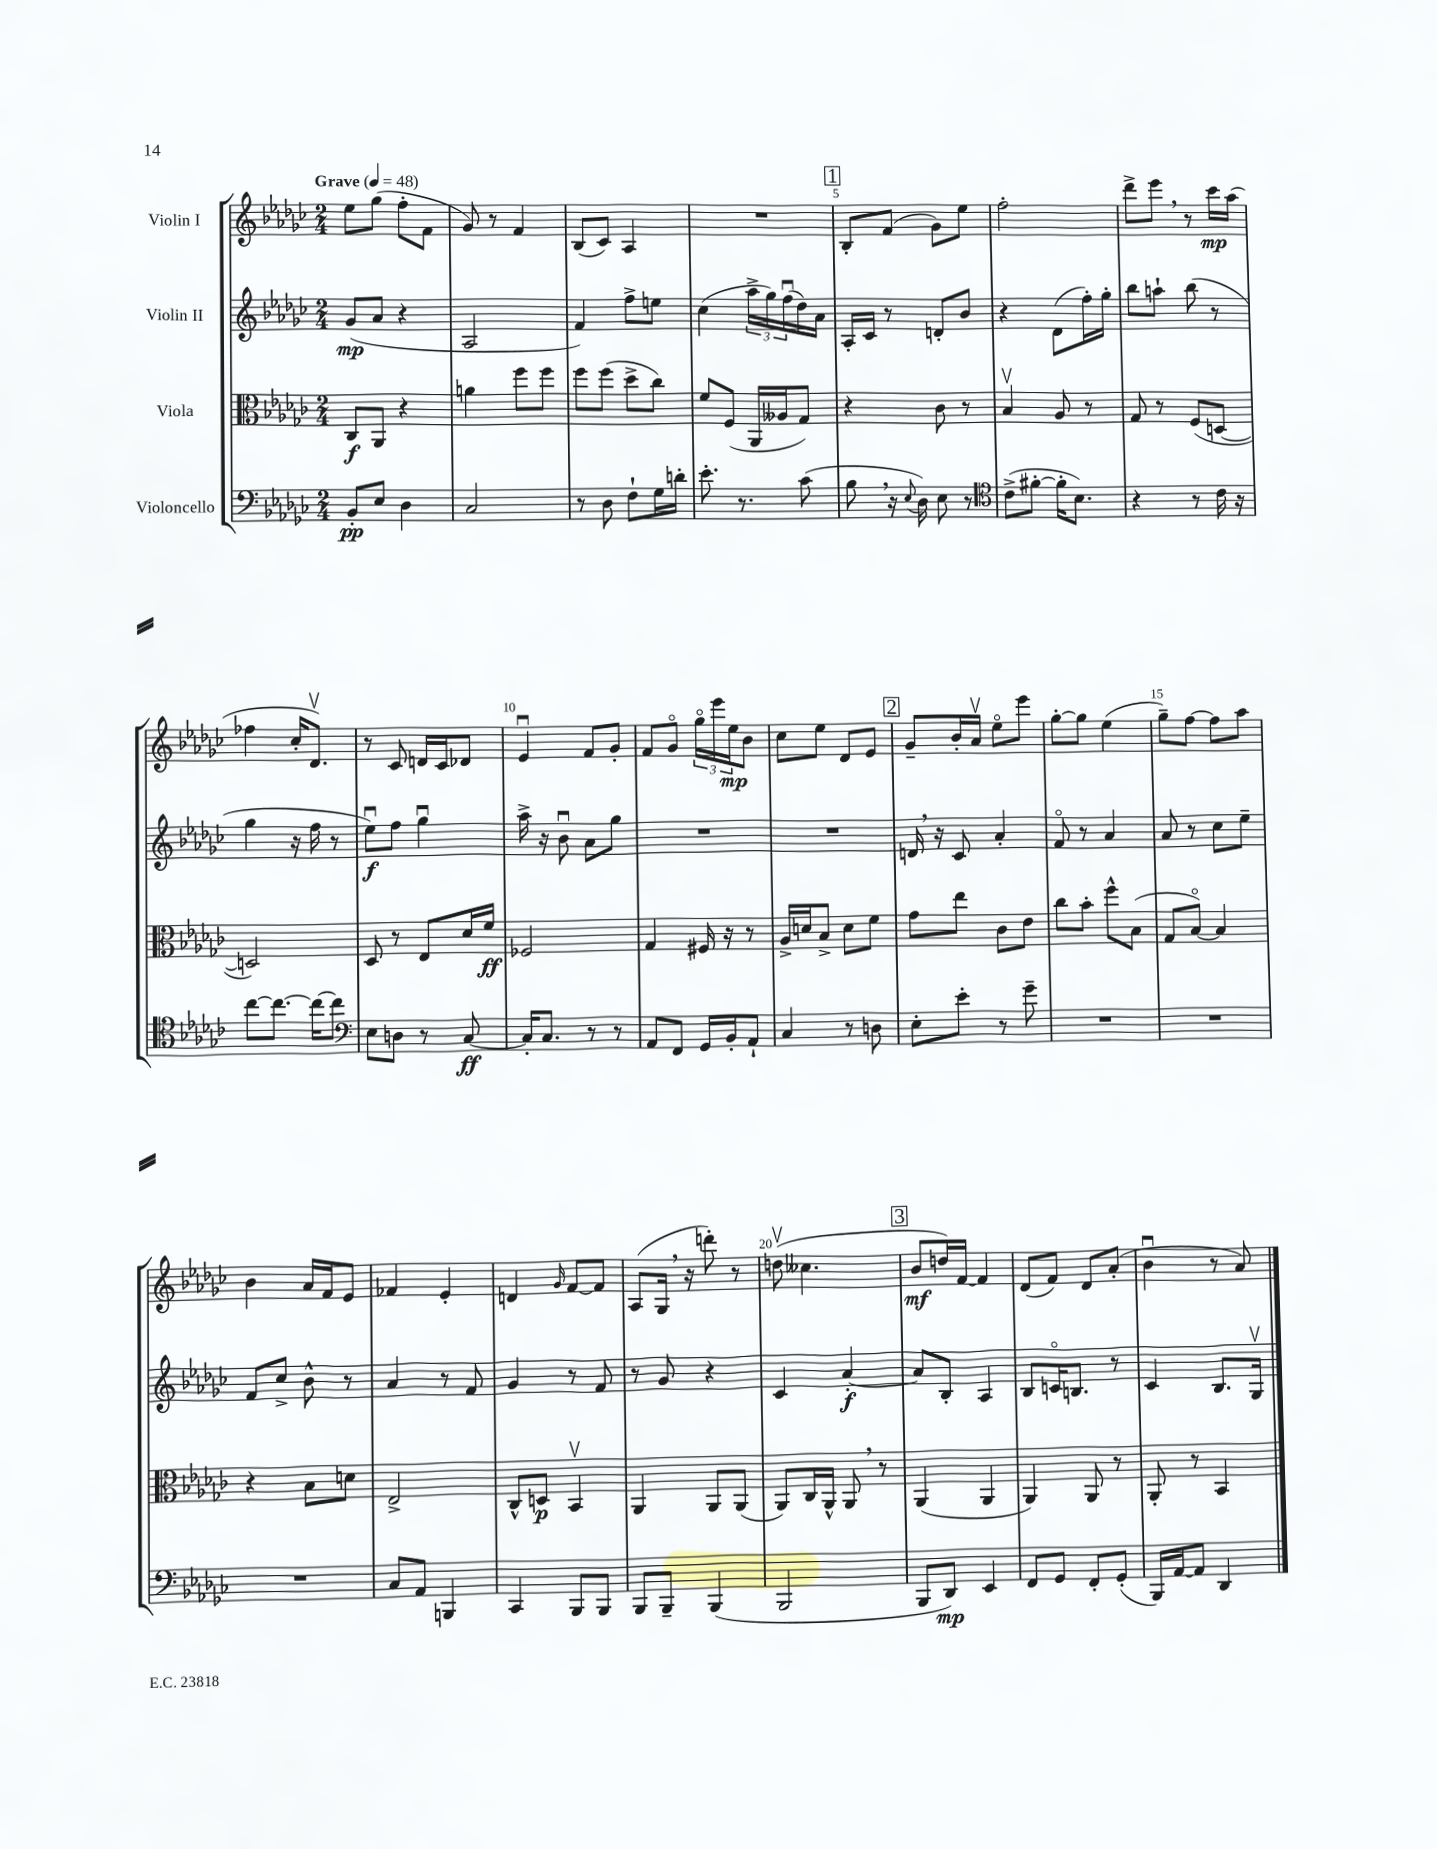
<<
\new StaffGroup <<
\new Staff = "s0" \with { instrumentName = "Violin I" } {
    \clef treble \key ges \major \numericTimeSignature \time 2/4 \tempo "Grave" 4 = 48
    ees''8 ges''8( f''8-. f'8 |
    ges'8) r8 f'4 |
    bes8( ces'8) aes4 |
    R2 |
    \mark \markup { \box "1" } bes8-. f'8( ges'8) ees''8 |
    f''2-. |
    des'''8-> ees'''8 \breathe r8 ces'''16\mp aes''16( |
    fes''4 ces''16-. des'8.\upbow) |
    r8 ces'8 d'16 ces'16 des'8 |
    ees'4\downbow f'8 ges'8-. |
    f'8 ges'8\flageolet \tuplet 3/2 { ges''16\flageolet ees'''16 ees''16\mp } bes'8 |
    ces''8 ees''8 des'8 ees'8 |
    \mark \markup { \box "2" } ges'8-- bes'16-. aes'16\upbow ees''8\flageolet ees'''8 |
    ges''8~-. ges''8 ees''4( |
    ges''8--) f''8~ f''8 aes''8 |
    bes'4 aes'16 f'16 ees'8 |
    fes'4 ees'4-. |
    d'4 \grace { ges'16 } f'8~ f'8 |
    aes8( ges16 \breathe r16 d'''8-.) r8 |
    d''8\upbow( ceses''4. |
    \mark \markup { \box "3" } bes'8\mf d''16) f'16~ f'4 |
    des'8( f'8) des'8 aes'8-.( |
    bes'4\downbow r8 aes'8) \bar "|." |
}
\new Staff = "s1" \with { instrumentName = "Violin II" } {
    \clef treble \key ges \major \numericTimeSignature \time 2/4
    ges'8\mp( aes'8 r4 |
    aes2 |
    f'4) f''8-> e''8 |
    ces''4( \tuplet 3/2 { aes''16-> ges''16) f''16\downbow( } des''16) aes'16 |
    \mark \markup { \box "1" } aes16-. ces'16 r8 d'8-. bes'8 |
    r4 des'8( f''16-.) ges''16-. |
    bes''8 a''8-! bes''8( r8 |
    ges''4 r16 f''16 r8 |
    ees''8\downbow\f) f''8 ges''4\downbow |
    aes''16-> r16 bes'8\downbow aes'8 ges''8 |
    R2 |
    R2 |
    \mark \markup { \box "2" } d'16 \breathe r16 ces'8 aes'4-. |
    f'8\flageolet r8 aes'4 |
    aes'8 r8 ces''8 ees''8-- |
    f'8 ces''8-> bes'8-^ r8 |
    aes'4 r8 f'8 |
    ges'4 r8 f'8 |
    r8 ges'8 r4 |
    ces'4 aes'4~-.\f |
    \mark \markup { \box "3" } aes'8 bes8-. aes4 |
    bes8 c'16\flageolet b8. r8 |
    ces'4 bes8. ges16\upbow \bar "|." |
}
\new Staff = "s2" \with { instrumentName = "Viola" } {
    \clef alto \key ges \major \numericTimeSignature \time 2/4
    ces8\f aes,8 r4 |
    a'4 f''8 f''8 |
    f''8 f''8( des''8-> ces''8) |
    f'8 f8( aes,16 aeses16 ges8) |
    \mark \markup { \box "1" } r4 ces'8 r8 |
    bes4\upbow aes8 r8 |
    ges8 r8 f8( d8~ |
    d2) |
    des8 r8 ees8 des'16 f'16\ff |
    fes2 |
    ges4 fis16 r16 r8 |
    aes16-> d'16 bes8-> d'8 f'8 |
    \mark \markup { \box "2" } ges'8 ees''8 ces'8 ees'8 |
    ces''8 bes'8-. f''8-^ bes8( |
    ges8 bes8~\flageolet) bes4 |
    r4 bes8 d'8 |
    ees2-> |
    ces8-^ d8\p bes,4\upbow |
    aes,4 aes,8 aes,8( |
    aes,8) ces16 aes,16-^ aes,8 \breathe r8 |
    \mark \markup { \box "3" } aes,4( aes,4 |
    aes,4) aes,8 r8 |
    aes,8-. r8 bes,4 \bar "|." |
}
\new Staff = "s3" \with { instrumentName = "Violoncello" } {
    \clef bass \key ges \major \numericTimeSignature \time 2/4
    bes,8-.\pp ees8 des4 |
    ces2 |
    r8 des8 f8-! ges16 d'16-. |
    ees'8.-. r8. ces'8( |
    \mark \markup { \box "1" } bes8 \breathe r16 \appoggiatura { ees8 } des16) ees8 r8 |
    \clef tenor ces'8->( fis'8~-. fis'16-. bes8.) |
    r4 r8 ces'16 r16 |
    ces''8~ ces''8.~ ces''16~ ces''8 |
    \clef bass ees8 d8 r8 ces8~\ff |
    ces16-. ces8. r8 r8 |
    aes,8 f,8 ges,16 bes,16-. aes,8-! |
    ces4 r8 d8 |
    \mark \markup { \box "2" } ees8-. ees'8-. r8 ges'8-- |
    R2 |
    R2 |
    R2 |
    ces8 aes,8 b,,4 |
    ces,4 bes,,8 bes,,8 |
    bes,,8 bes,,8-- bes,,4( |
    bes,,2 |
    \mark \markup { \box "3" } bes,,8 des,8\mp) ees,4 |
    f,8 ges,8 f,8-. ges,8-.( |
    bes,,16) aes,16~ aes,8 des,4 \bar "|." |
}
>>
>>
\layout { \context { \Score \override BarNumber.break-visibility = ##(#f #t #t) barNumberVisibility = #(every-nth-bar-number-visible 5) } }
